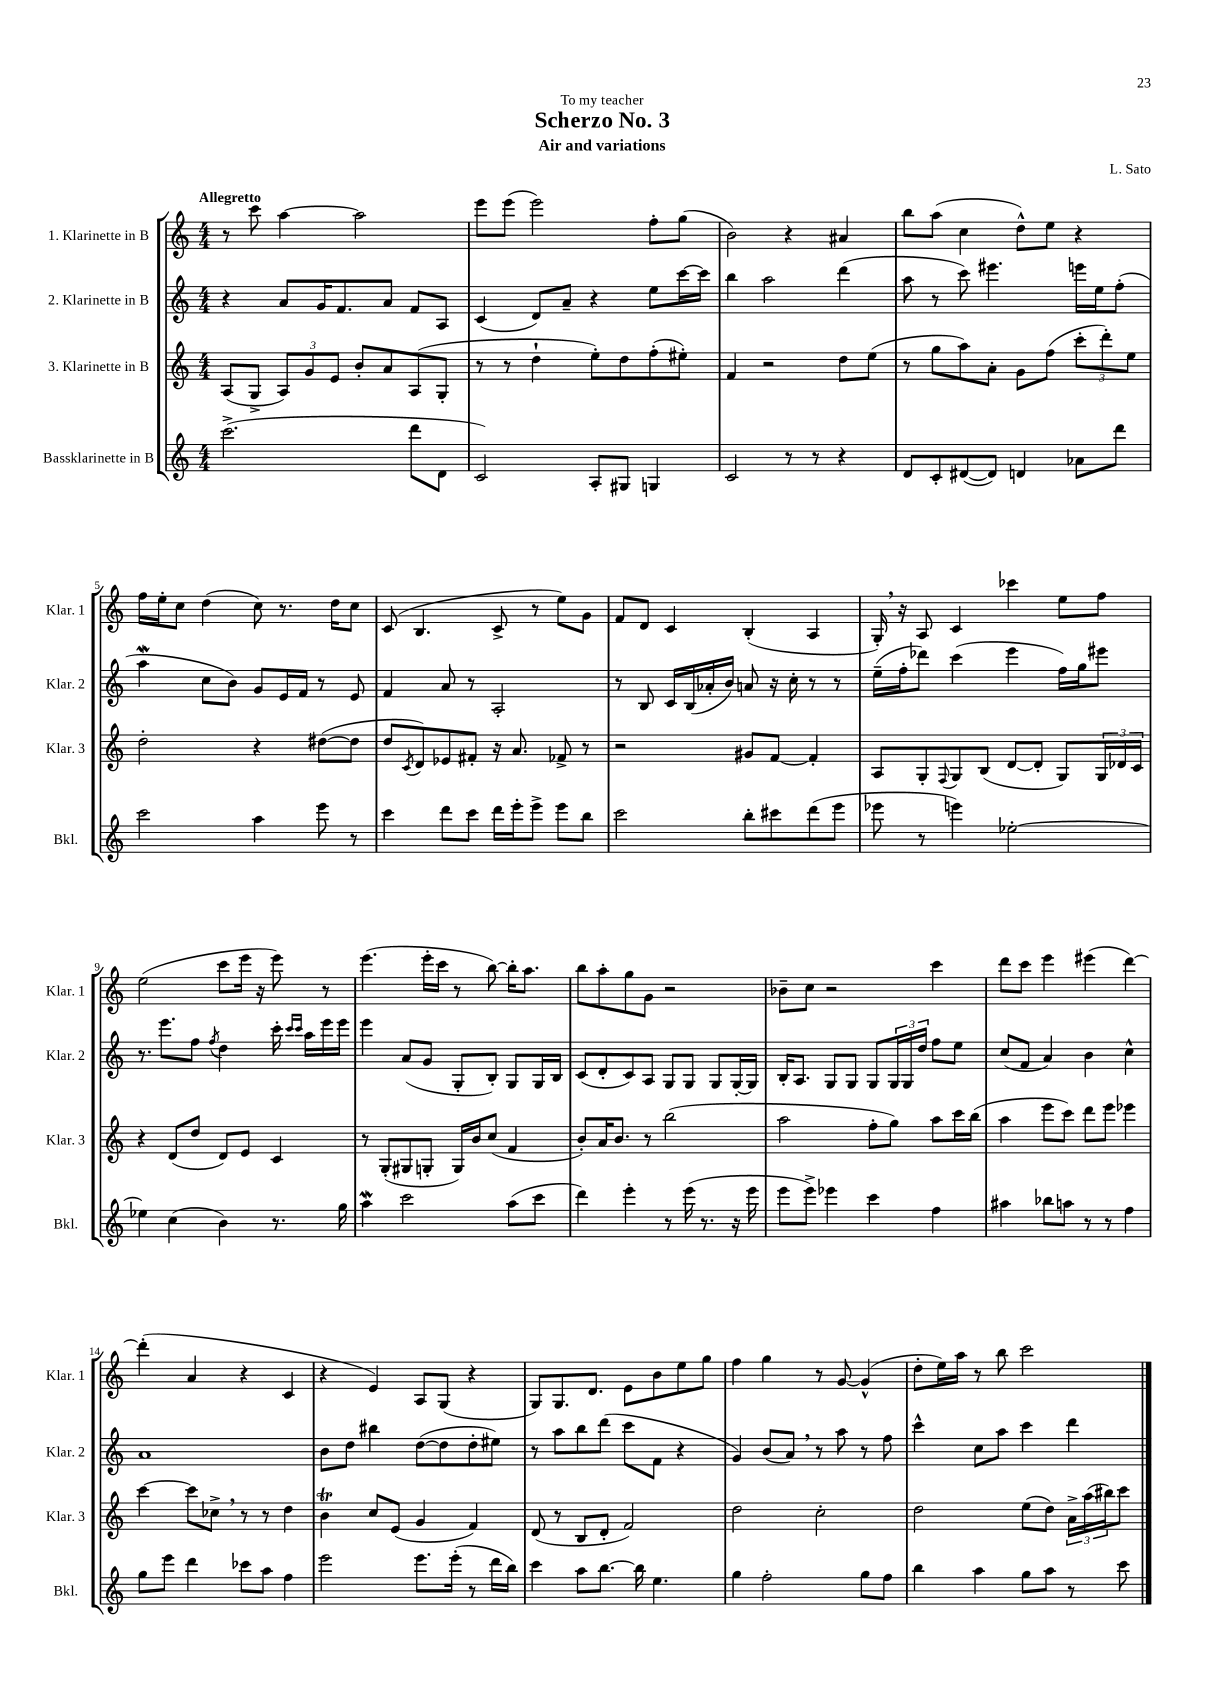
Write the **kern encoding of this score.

**kern	**kern	**kern	**kern
*staff4	*staff3	*staff2	*staff1
*clefG2	*clefG2	*clefG2	*clefG2
*k[]	*k[]	*k[]	*k[]
*M4/4	*M4/4	*M4/4	*M4/4
(2.ccc^	(8A	4r	8r
.	8G^	.	8ccc
.	12A)	8a	[4aa
.	12g	.	.
.	.	16g	.
.	12e	.	.
.	.	8.f	.
.	8b'	.	2aa]
.	8a	8a	.
8ddd	(8A	8f	.
8d	8G'	8A	.
=	=	=	=
2c)	8r	(4c	8eee
.	8r	.	(8eee
.	4dd`	8d)	2eee)
.	.	8a~	.
8A'	8ee')	4r	.
8G#	8dd	.	.
4G	(8ff'	8ee	8ff'
.	8ee#')	[16ccc	(8gg
.	.	16ccc]	.
=	=	=	=
2c	4f	4bb	2b)
.	2r	2aa	.
8r	.	.	4r
8r	.	.	.
4r	8dd	(4ddd	4a#
.	(8ee	.	.
=	=	=	=
8d	8r	8aa	8bb
8c'	8gg	8r	(8aa
([8d#	8aa)	8ccc)	4cc
8d#])	8a'	4.eee#	.
4d	8g	.	8dd^^)
.	(8ff	.	8ee
8a-	12ccc'	16eee	4r
.	.	16ee	.
.	12ddd')	.	.
8ddd	.	(8ff'	.
.	12ee	.	.
=	=	=	=
2ccc	2dd'	4aa	16ff
.	.	.	16ee'
.	.	.	8cc
.	.	8cc	(4dd
.	.	8b)	.
4aa	4r	8g	8cc)
.	.	16e	8.r
.	.	16f	.
8eee	([8dd#	8r	.
.	.	.	16dd
8r	8dd#]	8e	8cc
=	=	=	=
4ccc	8dd	4f	(8c
.	8qc	.	.
.	8d)	.	4.B
8ddd	8e-	8a	.
8ccc	8f#'	8r	.
16ddd	16r	2A'	8c^
16eee'	8.a	.	.
8eee^	.	.	8r
8eee	8f-^	.	8ee)
8bb	8r	.	8g
=	=	=	=
2ccc	2r	8r	8f
.	.	8B	8d
.	.	16c	4c
.	.	(16B	.
.	.	16a-'	.
.	.	16b)	.
8bb'	8g#	8a	(4B'
8ccc#	[8f	16r	.
.	.	16cc'	.
(8ddd	4f']	8r	4A
8eee	.	8r	.
=	=	=	=
8eee-	8A	(16ee~	16G')
.	.	16ff'	16r
8r	8G'	8ddd-)	8A
.	8qqF	.	.
4eee)	8G	(4ccc	4c
.	(8B	.	.
[2ee-'	[8d	4eee	4ccc-
.	8d']	.	.
.	8G)	16ff)	8ee
.	.	16gg	.
.	24G	8eee#	8ff
.	24d-	.	.
.	24c	.	.
=	=	=	=
4ee-]	4r	8.r	(2ee
.	.	8.eee	.
(4cc	(8d	.	.
.	8dd	8ff	.
.	.	8qff	.
4b)	8d)	4dd	8ccc
.	8e	.	16eee
.	.	.	16r
8.r	4c	16ccc'	8eee)
.	.	16qqccc	.
.	.	16qqccc	.
.	.	16aa	.
.	.	16eee	8r
16gg	.	16eee	.
=	=	=	=
4aa	8r	4eee	(4.eee
.	(8G'	.	.
2ccc	8G#	(8a	.
.	8G'	8g	16eee'
.	.	.	16ccc
.	16G)	8G'	8r
.	16b	.	.
.	(8cc	8B')	[8bb)
(8aa	4f	8G	16bb']
.	.	.	8.aa
8ccc	.	16G	.
.	.	16B	.
=	=	=	=
4ddd)	8b')	(8c	8bb
.	16a	8d'	8aa'
.	8.b	.	.
4eee'	.	8c)	8gg
.	8r	8A	8g
8r	(2bb	8G	2r
(16eee	.	8G	.
8.r	.	.	.
.	.	8G	.
16r	.	[16G'	.
16eee	.	16G]	.
=	=	=	=
8eee	2aa	16B'	8b-~
.	.	8.A	.
8eee^)	.	.	8cc
4eee-	.	8G	2r
.	.	8G	.
4ccc	8ff'	8G	.
.	8gg)	24G	.
.	.	24G	.
.	.	24dd	.
4ff	8aa	8ff	4ccc
.	16ccc	8ee	.
.	(16bb	.	.
=	=	=	=
4aa#	4aa	(8cc	8ddd
.	.	8f	8ccc
8bb-	8eee	4a)	4eee
8aa	8ccc)	.	.
8r	8ddd	4b	(4eee#
8r	8eee	.	.
4ff	4eee-	4cc^^	[4ddd)
=	=	=	=
8gg	[4ccc	1a	(4ddd']
8eee	.	.	.
4ddd	8ccc]	.	4a
.	8cc-^	.	.
8ccc-	8r	.	4r
8aa	8r	.	.
4ff	4dd	.	4c
=	=	=	=
2eee	4b	8b	4r
.	.	8dd	.
.	8cc	4bb#	4e)
.	(8e	.	.
8.eee	4g	([8dd	8A
.	.	8dd]	(8G
(16eee'	.	.	.
8r	4f)	8dd'	4r
16ddd	.	8ee#)	.
16bb)	.	.	.
=	=	=	=
4ccc	(8d	8r	8G)
.	8r	8aa	8.G
8aa	8B	8bb	.
.	.	.	8.d
[8.bb	8d'	(8ddd	.
.	2f)	8ccc	8e
16bb]	.	.	.
4.ee	.	8f	8b
.	.	4r	8ee
.	.	.	8gg
=	=	=	=
4gg	2dd	4g)	4ff
2ff'	.	(8b	4gg
.	.	8a)	.
.	2cc'	8r	8r
.	.	8aa	[8g
8gg	.	8r	(4g^^]
8ff	.	8ff	.
=	=	=	=
4bb	2dd	4ccc^^	8dd'
.	.	.	16ee)
.	.	.	16aa
4aa	.	8cc	8r
.	.	8aa	8bb
8gg	(8ee	4ccc	2ccc
8aa	8dd)	.	.
8r	24a^	4ddd	.
.	(24aa	.	.
.	24bb#)	.	.
8ccc	8ccc	.	.
==	==	==	==
*-	*-	*-	*-
